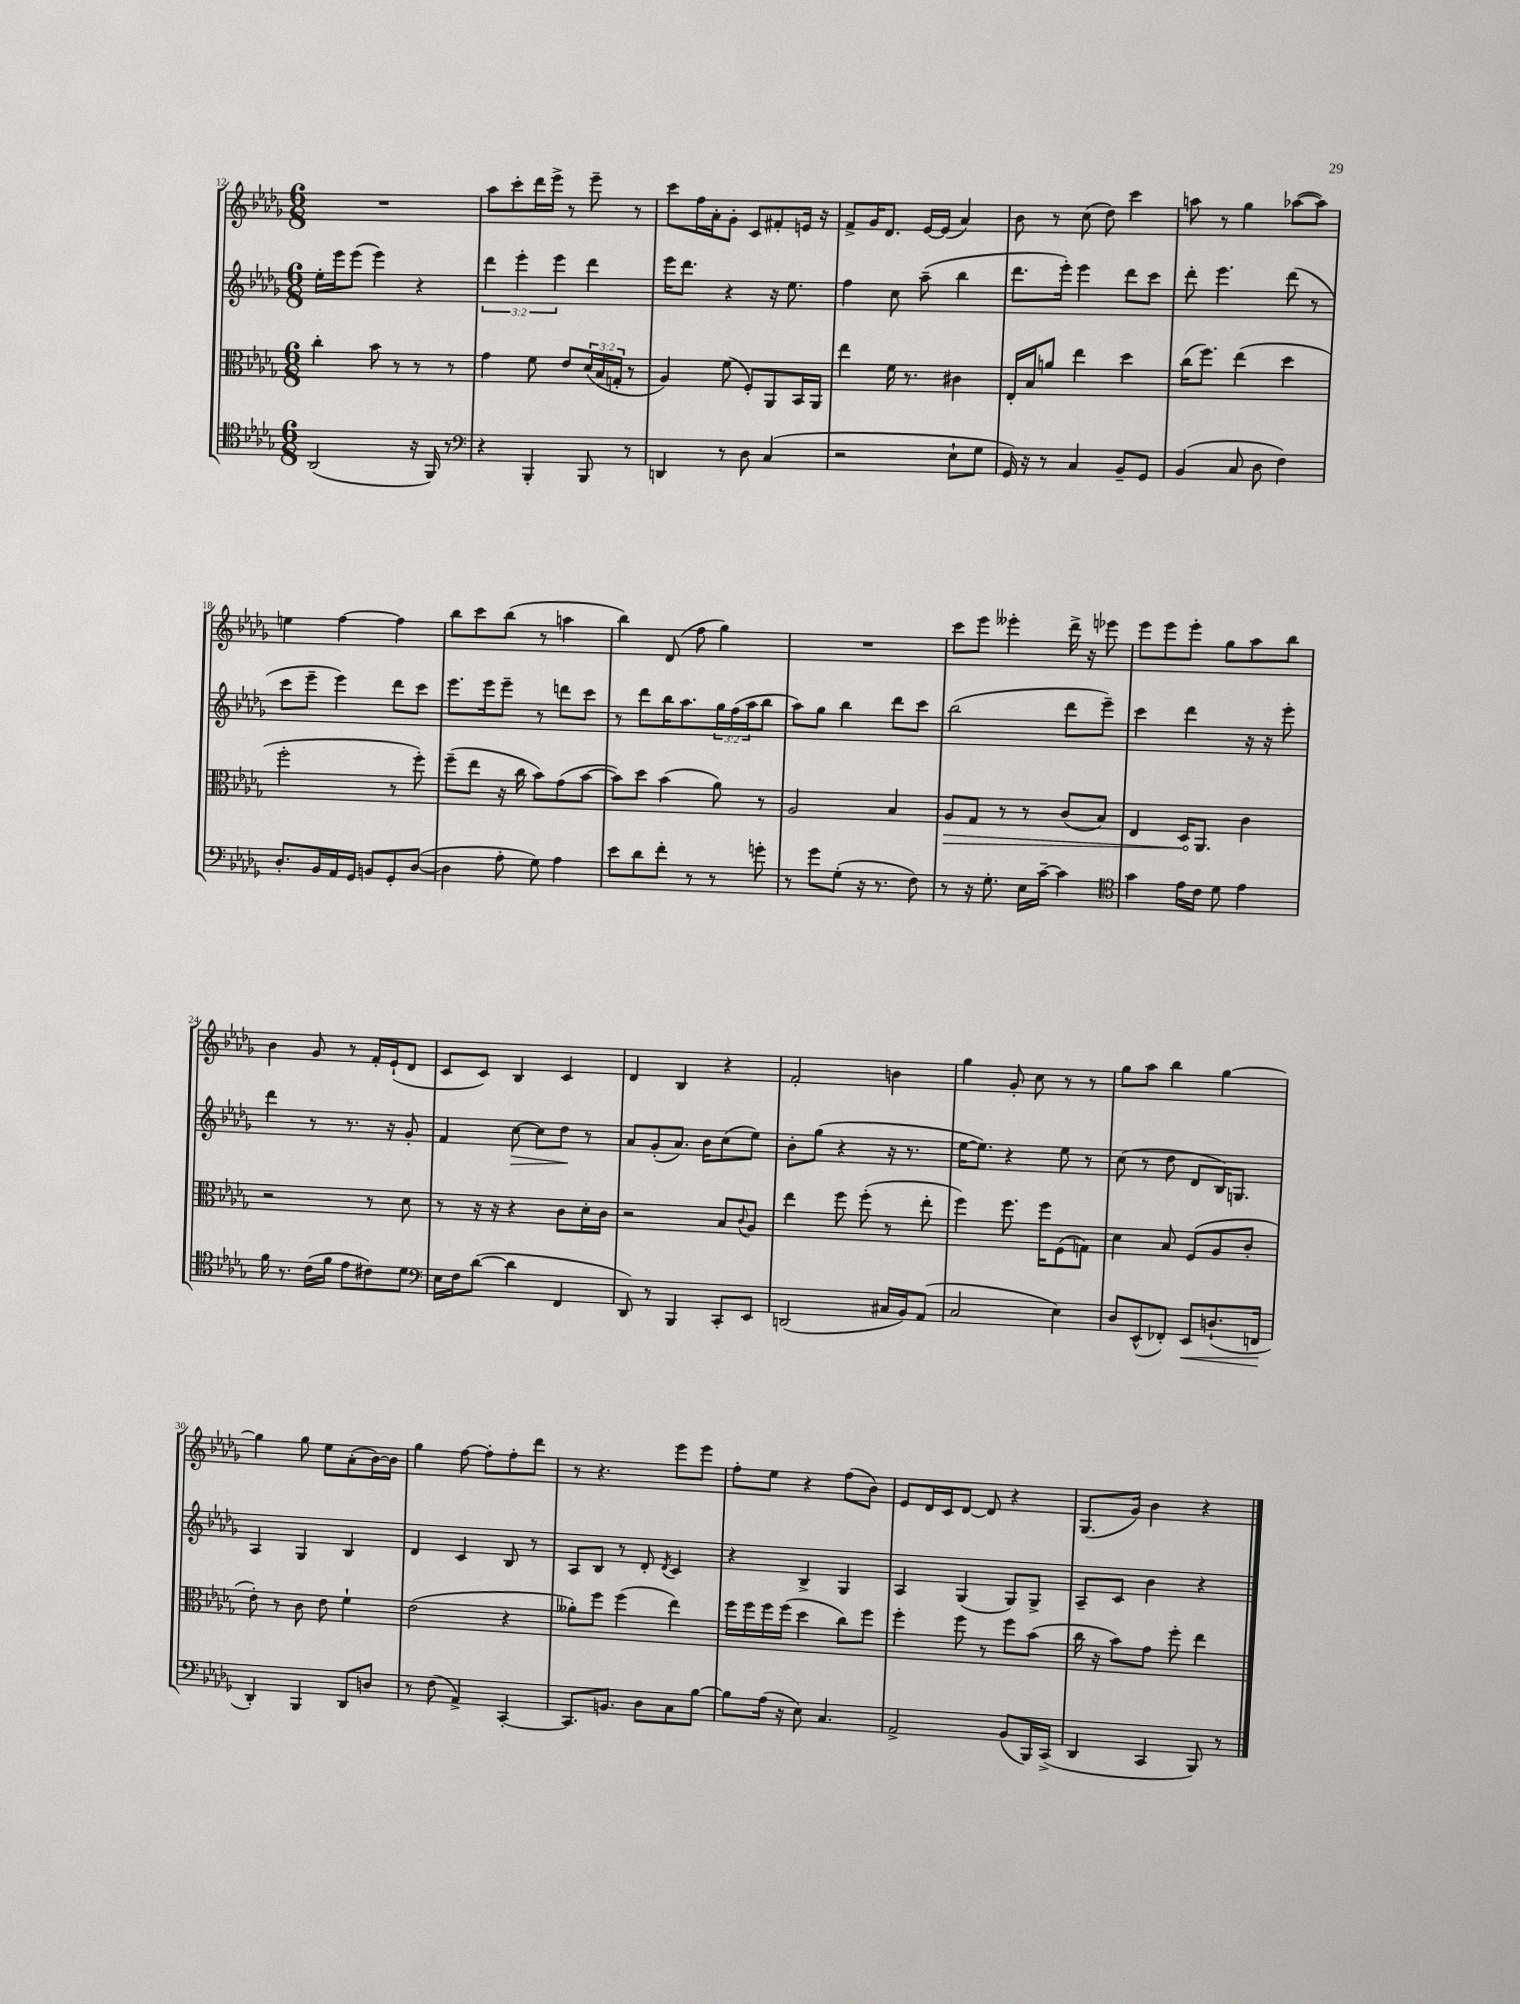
<<
\new StaffGroup <<
\new Staff = "s0" {
    \clef treble \key des \major \numericTimeSignature \time 6/8
    R2. |
    aes''8 c'''8-. des'''16 ees'''16-> r8 ees'''8-- r8 |
    c'''8 f''16 aes'16-. ges'8-. c'8 fis'8-. e'16 r16 |
    f'8-> ges'16 des'8. ees'16~ ees'16( aes'4) |
    bes'8 r8 c''8( des''8) c'''4 |
    a''8 r8 ges''4 aes''8~( aes''8) |
    e''4 f''4~ f''4 |
    bes''8 c'''8 bes''8( r8 a''4 |
    bes''4) des'8( f''8 ges''4) |
    R2. |
    c'''8 ees'''8 eeses'''4-. des'''16-> r16 ees'''8 |
    ees'''8 ees'''8 ees'''8-. ges''8 aes''8 bes''8 |
    bes'4 ges'8 r8 f'16-. ees'16-!( des'8 |
    c'8 c'8) bes4 c'4 |
    des'4 bes4 r4 |
    f'2-. b'4 |
    ges''4 ges'8-. c''8 r8 r8 |
    ges''8 aes''8 bes''4 ges''4~ |
    ges''4 ges''8 ees''8 aes'8-.( bes'16~) bes'16 |
    ges''4 f''8~ f''8-. f''8-. des'''8 |
    r8 r4. ees'''8 ees'''8 |
    f''8-. ees''8 r4 f''8( bes'8) |
    ees'8 des'16 c'16 des'8~ des'8 r4 |
    ges8.( ges'16) bes'4 r4 \bar "|." |
}
\new Staff = "s1" {
    \clef treble \key des \major \numericTimeSignature \time 6/8 \override Staff.TupletNumber.text = #tuplet-number::calc-fraction-text
    ees''16-. ees'''16 ees'''8( ees'''4) r4 |
    \tuplet 3/2 { des'''4 ees'''4-. ees'''4 } des'''4 |
    ees'''16 des'''8. r4 r16 ees''8. |
    f''4 c''8 aes''8--( bes''4 |
    des'''8. ees'''16-.) ees'''4 des'''8 c'''8 |
    des'''8-. ees'''4. des'''8( r8 |
    c'''8 ees'''8-- ees'''4) des'''8 c'''8 |
    ees'''8. ees'''16 ees'''8-- r8 d'''8 c'''8 |
    r8 des'''8 bes''16 aes''8. \tuplet 3/2 { ges''16 f''16( aes''16 } bes''8 |
    aes''8) ges''8 bes''4 des'''8 c'''8 |
    bes''2( des'''8 ees'''8--) |
    c'''4 des'''4 r16 r16 ees'''8-. |
    des'''4 r8 r8. r16 ges'8-. |
    f'4 c''8~\> c''8 des''8\! r8 |
    aes'8 ges'8-.( aes'8.) bes'16 c''8( ees''8) |
    bes'8-. ges''8( r4 r16 r8. |
    ees''16~ ees''8.) r4 ees''8 r8 |
    c''8( r8 des''8 des'8 bes16) g8. |
    aes4 ges4 bes4 |
    des'4 c'4 bes8 r8 |
    aes8 bes8 r8 des'8-. \acciaccatura { des'8 } c'4 |
    r4 bes4-> ges4 |
    aes4 ges4( ges8) ges8-> |
    aes8-- c'8 bes'4 r4 \bar "|." |
}
\new Staff = "s2" {
    \clef alto \key des \major \numericTimeSignature \time 6/8 \override Staff.TupletNumber.text = #tuplet-number::calc-fraction-text
    c''4-. bes'8 r8 r8 r8 |
    ges'4 f'8 ees'8 \tuplet 3/2 { des'16( bes16 g16-. } r8 |
    aes4) f'8( f8-.) aes,8 bes,16 aes,16 |
    ees''4 f'16 r8. cis'4 |
    ees16-. bes16 a'8 ees''4 des''4 |
    c''16( f''8.) ees''4( des''4 |
    f''2-. r8 f''8-.) |
    f''8--( ees''8 r16 c''16 bes'8) ges'8( bes'8~ |
    bes'8) des''8 bes'4( aes'8) r8 |
    aes2 bes4 |
    \once \override Hairpin.circled-tip = ##t aes8\> ges8 r8 r8 c'8( bes8) |
    ees4 des16\! aes,8. c'4 |
    r2 r8 des'8 |
    r8 r16 r16 r4 c'8 des'16-. c'16 |
    r2 bes8 \appoggiatura { c'8 } aes8 |
    ees''4 f''8 f''8-.( r8 ees''8-. |
    f''4) f''8. f''16 f8( g8) |
    des'4 bes8 f8( aes8 c'8-. |
    ees'8-.) r8 c'8 ees'8 f'4-! |
    ees'2( r4 |
    aeses'8-.) f''8 f''4( ees''4) |
    f''16 f''16 f''16 f''16( des''4 c''8) f''8 |
    f''4-. f''8 r8 f''8 bes'8( |
    c''16 r16 bes'8) ges'8 f''8-. ees''4 \bar "|." |
}
\new Staff = "s3" {
    \clef tenor \key des \major \numericTimeSignature \time 6/8
    aes,2( r16 f,16) r8 |
    \clef bass r4 bes,,4-. bes,,8 r8 |
    d,4 r8 des8 c4( |
    r2 ees8-! ges8 |
    ges,16) r16 r8 c4 bes,8-- ges,8 |
    bes,4( c8 des8 f4) |
    des8.-. bes,16 aes,16 ges,16 b,8 ges,8-. des8~( |
    des4 aes8-. ges8) aes4 |
    ees'8 des'8 f'8-. r8 r8 g'8-. |
    r8 ges'8 ges8-.( r16 r8. f8) |
    r8 r16 ges8.-. ees16 c'16~-- c'4 |
    \clef tenor ges'4 ees'16 c'16 des'8 ees'4 |
    f'16 r8. c'16( f'16 ees'8 cis'8) des'8 |
    \clef bass ees16 f16 des'8~( des'4 f,4 |
    des,8) r8 bes,,4 c,8-. ees,8 |
    d,2( cis16 bes,16) aes,8( |
    c2 ees4) |
    des8 ees,8-^( fes,8-.) ees,8\< d8.-!( f,16\! |
    des,4-.) bes,,4 des,8 d8 |
    r8 f8( aes,4->) c,4~-. |
    c,8. b,8. des8 c8 bes8~ |
    bes8 aes16( r16 ees8) c4. |
    aes,2-> bes,8( bes,,16) c,16->( |
    des,4 c,4 bes,,8) r8 \bar "|." |
}
>>
>>
\layout { \context { \Score currentBarNumber = #12 } }
